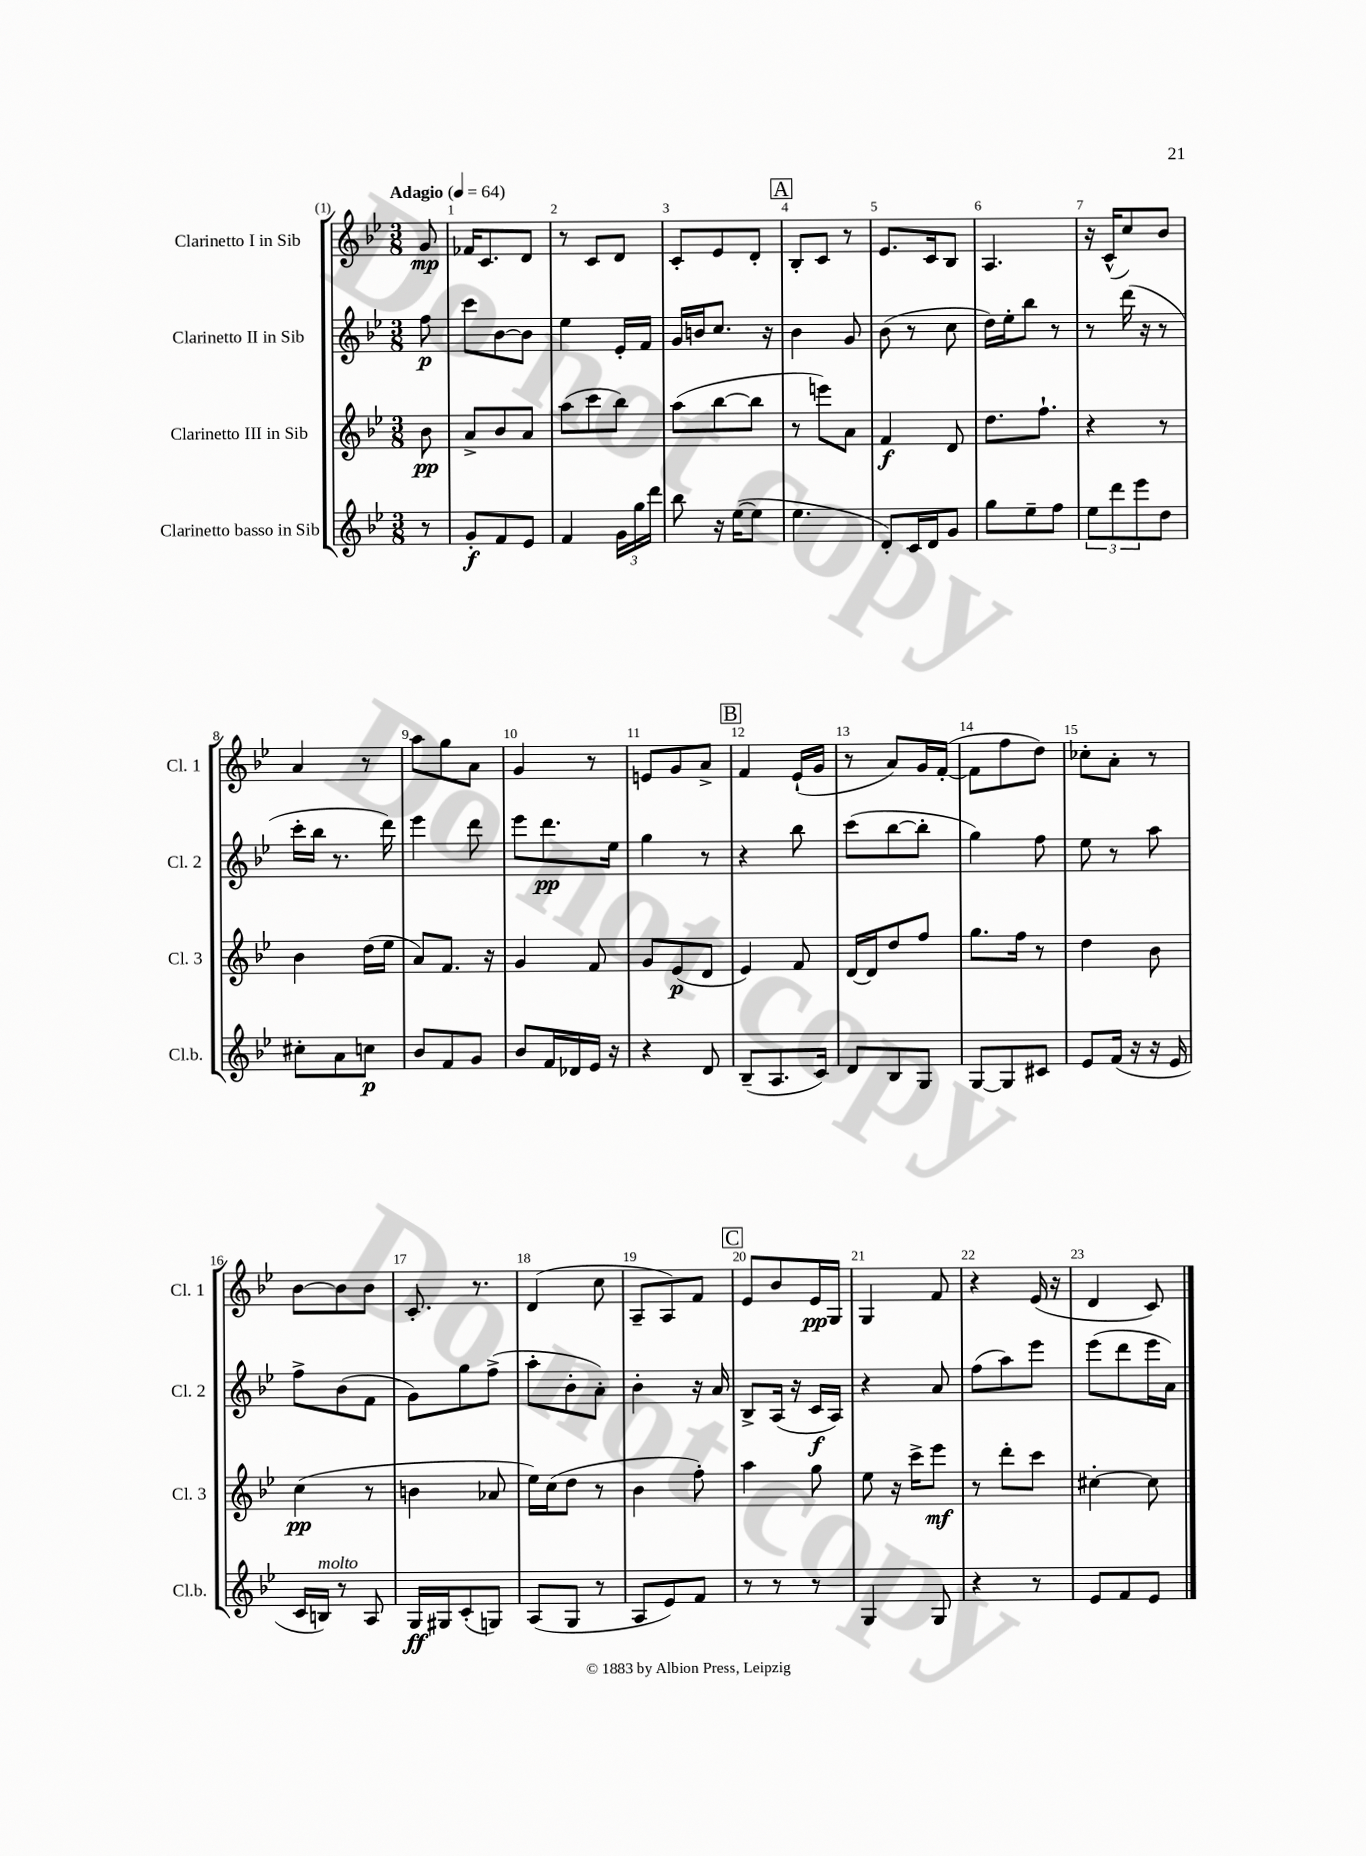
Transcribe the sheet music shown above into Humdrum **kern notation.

**kern	**kern	**kern	**kern
*staff4	*staff3	*staff2	*staff1
*clefG2	*clefG2	*clefG2	*clefG2
*k[b-e-]	*k[b-e-]	*k[b-e-]	*k[b-e-]
*M3/8	*M3/8	*M3/8	*M3/8
*MM64	*MM64	*MM64	*MM64
8r	8b-	8ff	8g
=	=	=	=
8g'	8a^	8ccc	16f-
.	.	.	8.c
8f	8b-	[8b-	.
8e-	8a	8b-]	8d
=	=	=	=
4f	(8aa	4ee-	8r
.	8ccc	.	8c
24g	8bb-)	16e-'	8d
24gg	.	.	.
.	.	16f	.
24ddd	.	.	.
=	=	=	=
8bb-	(8aa	16g	8c'
.	.	16b	.
16r	[8bb-	8.cc	8e-
([16ee-	.	.	.
8ee-]	8bb-]	.	8d'
.	.	16r	.
=	=	=	=
4.ee-	8r	4b-	8B-'
.	8eee)	.	8c
.	8a	8g	8r
=	=	=	=
8d')	4f	(8b-	8.e-
16c	.	8r	.
16d	.	.	16c
8g	8d	8cc	8B-
=	=	=	=
8gg	8.dd	16dd)	4.A
.	.	16ee-'	.
8ee-~	.	8bb-	.
.	8.ff`	.	.
8ff	.	8r	.
=	=	=	=
12ee-	4r	8r	16r
.	.	.	(16c^^
12ddd	.	.	.
.	.	(16ddd	8cc)
12eee-	.	.	.
.	.	16r	.
8dd	8r	8r	8b-
=	=	=	=
8cc#'	4b-	16ccc'	4a
.	.	16bb-	.
8a	.	8.r	.
8cc	(16dd	.	8r
.	16ee-	16ddd)	.
=	=	=	=
8b-	8a)	4eee-	8aa
8f	8.f	.	8gg
8g	.	8ddd	8a
.	16r	.	.
=	=	=	=
8b-	4g	8eee-	4g
16f	.	8.ddd	.
16d-	.	.	.
16e-	8f	.	8r
16r	.	16ee-	.
=	=	=	=
4r	8g	4gg	8e
.	(8e-	.	8g
8d	8d	8r	8a^
=	=	=	=
(8B-~	4e-)	4r	4f
8.A	.	.	.
.	8f	8bb-	(16e-`
16c)	.	.	16g
=	=	=	=
8d	[16d	(8ccc	8r
.	16d]	.	.
8B-	8dd	[8bb-	8a)
8G	8ff	8bb-']	16g
.	.	.	([16f'
=	=	=	=
[8G	8.gg	4gg)	8f]
8G]	.	.	8ff
.	16ff	.	.
8c#	8r	8ff	8dd)
=	=	=	=
8e-	4dd	8ee-	8cc-'
(16f	.	8r	8a'
16r	.	.	.
16r	8b-	8aa	8r
16e-	.	.	.
=	=	=	=
16c	(4cc	8ff^	[8b-
16B)	.	.	.
8r	.	(8b-	8b-]
8A	8r	8f	8b-
=	=	=	=
16G	4b	8g)	8.c'
16G#	.	.	.
(8c'	.	8gg	.
.	.	.	8.r
8G)	8a-	(8ff^	.
=	=	=	=
(8A	16ee-)	8aa'	(4d
.	(16cc	.	.
8G	8dd	8b-'	.
8r	8r	8a')	8cc
=	=	=	=
8A	4b-	4b-'	8A~
8e-)	.	.	8A)
8f	8ff')	16r	8f
.	.	16a	.
=	=	=	=
8r	4aa	8B-^	8e-
8r	.	(16A	8b-
.	.	16r	.
8r	8gg	16c	16e-
.	.	16A)	16G
=	=	=	=
4G	8ee-	4r	4G
.	16r	.	.
.	16ccc^	.	.
8G	8eee-	8a	8f
=	=	=	=
4r	8r	(8ff	4r
.	8ddd'	8aa)	.
8r	8ccc	8eee-	(16e-
.	.	.	16r
=	=	=	=
8e-	[4cc#'	(8eee-	4d
8f	.	8ddd	.
8e-	8cc#]	16eee-	8c)
.	.	16a)	.
==	==	==	==
*-	*-	*-	*-
